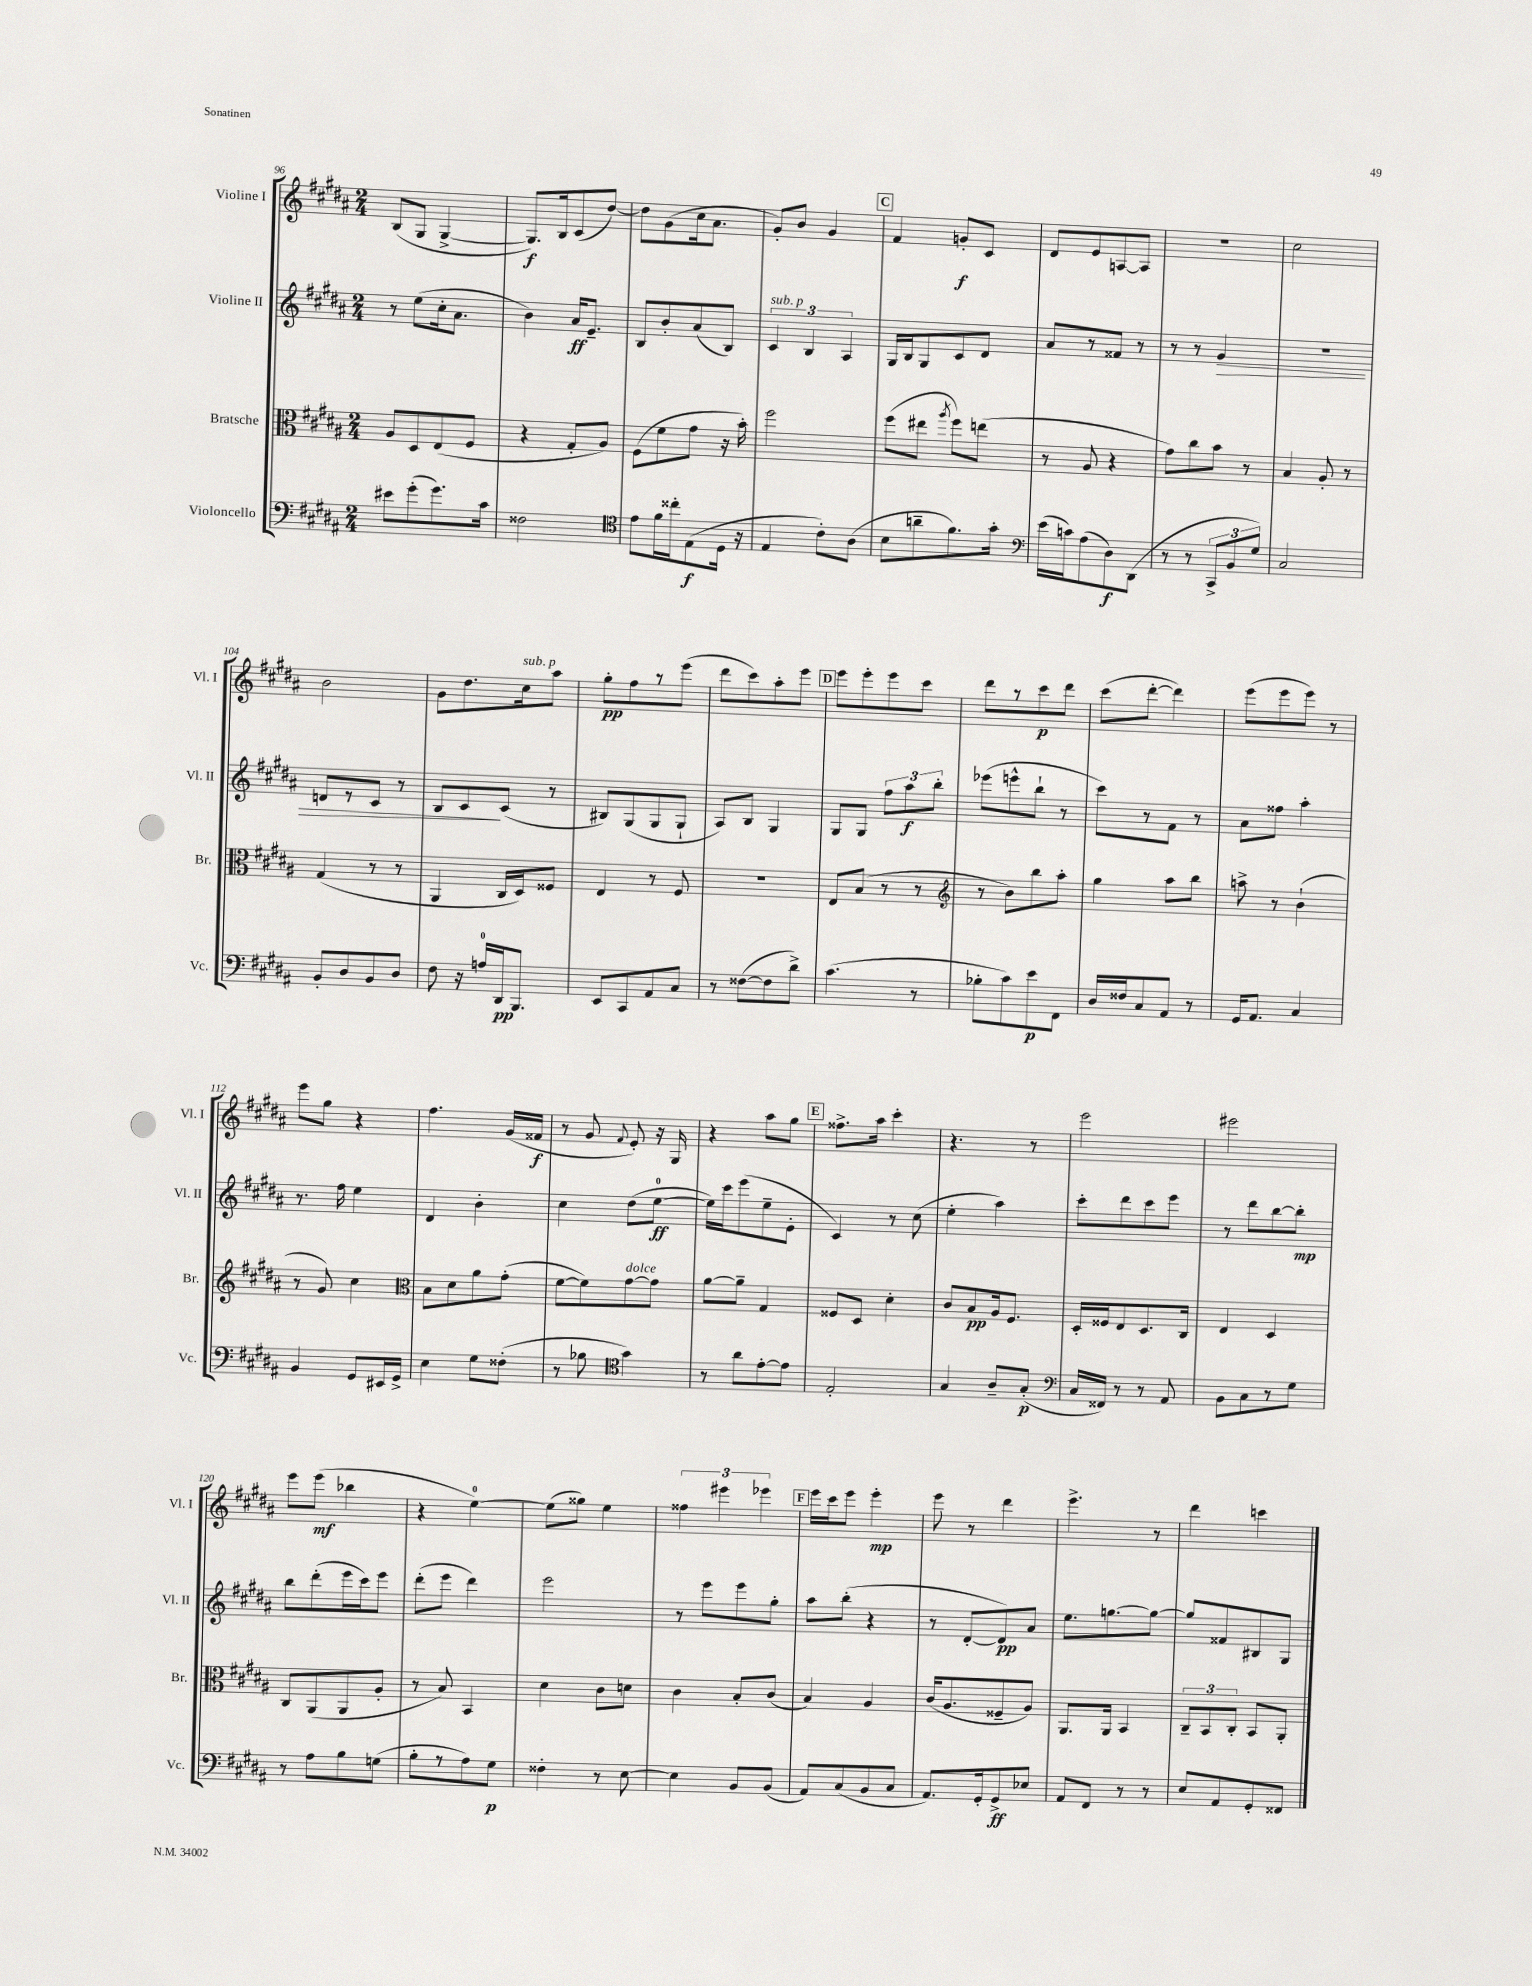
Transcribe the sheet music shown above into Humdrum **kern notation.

**kern	**dynam	**kern	**dynam	**kern	**dynam	**kern	**dynam
*part4	*part4	*part3	*part3	*part2	*part2	*part1	*part1
*staff4	*staff4	*staff3	*staff3	*staff2	*staff2	*staff1	*staff1
*I"Violoncello	*	*I"Bratsche	*	*I"Violine II	*	*I"Violine I	*
*I'Vc.	*	*I'Br.	*	*I'Vl. II	*	*I'Vl. I	*
*clefF4	*	*clefC3	*	*clefG2	*	*clefG2	*
*k[f#c#g#d#a#]	*	*k[f#c#g#d#a#]	*	*k[f#c#g#d#a#]	*	*k[f#c#g#d#a#]	*
*M2/4	*	*M2/4	*	*M2/4	*	*M2/4	*
=96	=96	=96	=96	=96	=96	=96	=96
8e#X\L	.	8A#/L	.	8r	.	(8B/L	.
(8g#'\	.	8D#/	.	(8ee\L	.	8G#/J	.
8.g#\)	.	(8E/	.	16cc#'\k	.	[4G#^/	.
.	.	.	.	8.a#\J	.	.	.
.	.	8F#/J	.	.	.	.	.
16c#\Jk	.	.	.	.	.	.	.
=97	=97	=97	=97	=97	=97	=97	=97
2F##X\	.	4r	.	4b\)	.	8.G#/L])	f
.	.	.	.	.	.	16B/k	.
.	.	8G#'/L	.	16a#/KL	ff	(8c#/	.
.	.	.	.	8.e~/J	.	.	.
.	.	8A#/J)	.	.	.	[8dd#/J)	.
=98	=98	=98	=98	=98	=98	=98	=98
*clefC4	*	*	*	*	*	*	*
8e\L	.	(8F#\L	.	8B/L	.	8dd#\L]	.
16f#\L	.	8f#\	.	8b'/	.	(8g#\	.
16cc##X'\J	.	.	.	.	.	.	.
(8E\	f	8g#\J	.	(8a#/	.	16cc#\k	.
.	.	.	.	.	.	8.a#\J	.
16D#\Jk	.	16r	.	8B/J)	.	.	.
16r	.	16b'\)	.	.	.	.	.
=99	=99	=99	=99	=99	=99	=99	=99
!	!	!	!	!LO:TX:a:i:t=sub. p	!	!	!
4E/	.	2ff#\	.	6c#/	.	8g#'/L)	.
.	.	.	.	.	.	8b/J	.
.	.	.	.	6B/	.	.	.
8c#'\L)	.	.	.	.	.	4g#/	.
.	.	.	.	6A#/	.	.	.
(8A#\J	.	.	.	.	.	.	.
!!LO:REH:place=s1:t=C
=100	=100	=100	=100	=100	=100	=100	=100
8B\L	.	(8ff#\L	.	16G#/LL	.	4f#/	.
.	.	.	.	16B/J	.	.	.
8an~\	.	8ee#X\J	.	8G#/	.	.	.
.	.	8qaa#/	.	.	.	.	.
8.f#\)	.	8ff#\L)	.	8c#/	.	8gn'/L	f
.	.	(8een\J	.	8d#/J	.	8c#/J	.
16g#'\Jk	.	.	.	.	.	.	.
=101	=101	=101	=101	=101	=101	=101	=101
*clefF4	*	*	*	*	*	*	*
(16e\LL	.	8r	.	8a#/L	.	8d#/L	.
16cn\J)	.	.	.	.	.	.	.
(8A#\	.	8A#/	.	8r	.	8e/	.
8D#\)	f	4r	.	8f##X/J	.	[8An/	.
(8DD#\J	.	.	.	8r	.	8A/J]	.
=102	=102	=102	=102	=102	=102	=102	=102
8r	.	8g#\L)	.	8r	.	2r	.
8r	.	8cc#\	.	8r	.	.	.
!	!	!	!	!	!LO:HP:b	!	!
12CC#^/L	.	8b\J	.	4g#/	>	.	.
12BB/	.	.	.	.	.	.	.
.	.	8r	.	.	.	.	.
12G#/J)	.	.	.	.	.	.	.
=103	=103	=103	=103	=103	=103	=103	=103
2C#/	.	4B/	.	2r	.	2cc#\	.
.	.	8A#'/	.	.	.	.	.
.	.	8r	.	.	.	.	.
!!LO:LB:g=z
=104	=104	=104	=104	=104	=104	=104	=104
8BB'/L	.	(4G#/	.	8dn/L	.	2b\	.
8D#/	.	.	.	8r	.	.	.
8BB/	.	8r	.	8c#/J	.	.	.
8D#/J	.	8r	.	8r	.	.	.
=105	=105	=105	=105	=105	=105	=105	=105
8F#\	.	4AA#/	.	8B/L	.	8g#\L	.
16r	.	.	.	8c#/	.	8.dd#\	.
16An/LL	.	.	.	.	.	.	.
16DD#/J	pp	16C#/LL	.	(8c#/J	]	.	.
!	!	!	!	!	!	!LO:TX:a:i:t=sub. p	!
8.BBB/J	.	16D#/J)	.	.	.	16cc#\k	.
.	.	8F##X/J	.	8r	.	8aa#\J	.
=106	=106	=106	=106	=106	=106	=106	=106
8EE/L	.	4E/	.	8B#X/L)	.	8gg#'\L	pp
8CC#/	.	.	.	(8G#/	.	8ff#\	.
8AA#/	.	8r	.	8G#/	.	8r	.
8C#/J	.	8F#/	.	8G#`/J	.	(8eee\J	.
=107	=107	=107	=107	=107	=107	=107	=107
8r	.	2r	.	8A#/L)	.	8ddd#\L	.
([8F##X\L	.	.	.	8B/J	.	8ccc#\)	.
8F##\]	.	.	.	4G#/	.	8aa#'\	.
8d#^\J)	.	.	.	.	.	8eee\J	.
!!LO:REH:place=s1:t=D
=108	=108	=108	=108	=108	=108	=108	=108
(4.c#\	.	8E/L	.	8G#/L	.	8eee\L	.
.	.	(8B/J	.	8G#/J	.	8eee'\	.
.	.	8r	.	12ff#\L	.	8eee\	.
.	.	.	.	12aa#\	f	.	.
8r	.	8r	.	.	.	8ccc#\J	.
.	.	.	.	12bb'\J	.	.	.
=109	=109	=109	=109	=109	=109	=109	=109
*	*	*clefG2	*	*	*	*	*
8B-X'\L	.	8r	.	(8eee-X\L	.	8ddd#\L	.
8c#\)	.	8b\L)	.	8eeen^^\	.	8r	.
8e\	p	8bb\	.	8bb`\J	.	8ccc#\	p
8FF#\J	.	8aa#'\J	.	8r	.	8ddd#\J	.
=110	=110	=110	=110	=110	=110	=110	=110
16D#/LL	.	4gg#\	.	8ccc#\L)	.	(8ccc#\L	.
16F##X/J	.	.	.	.	.	.	.
8C#/	.	.	.	8r	.	[8ddd#'\J	.
8AA#/J	.	8aa#\L	.	8f#\J	.	4ddd#\])	.
8r	.	8bb\J	.	8r	.	.	.
=111	=111	=111	=111	=111	=111	=111	=111
16GG#/KL	.	8aan^\	.	8a#\L	.	(8eee\L	.
8.AA#/J	.	.	.	.	.	.	.
.	.	8r	.	8ff##X\J	.	8eee\	.
4C#/	.	(4b`\	.	4aa#'\	.	8eee\J)	.
.	.	.	.	.	.	8r	.
!!LO:LB:g=z
=112	=112	=112	=112	=112	=112	=112	=112
4BB/	.	8r	.	8.r	.	8eee\L	.
.	.	8g#/)	.	.	.	8gg#\J	.
.	.	.	.	16ff#\	.	.	.
8GG#/L	.	4cc#\	.	4ee\	.	4r	.
16EE#X/L	.	.	.	.	.	.	.
16GG#^/JJ	.	.	.	.	.	.	.
=113	=113	=113	=113	=113	=113	=113	=113
*	*	*clefC3	*	*	*	*	*
4E\	.	8B\L	.	4d#/	.	4.ff#\	.
.	.	8d#\	.	.	.	.	.
8G#\L	.	8a#\	.	4b'\	.	.	.
(8F##X'\J	.	(8g#'\J	.	.	.	(16g#/LL	.
.	.	.	.	.	.	16f##X/JJ	f
=114	=114	=114	=114	=114	=114	=114	=114
8r	.	[8f#\L	.	4cc#\	.	8r	.
8B-X\	.	8f#\])	.	.	.	8g#/	.
*clefC4	*	*	*	*	*	*	*
.	.	.	.	.	.	8qqf#/	.
!	!	!LO:TX:a:i:t=dolce	!	!	!	!	!
4g#\)	.	[8g#\	.	(8dd#\L	.	8e'/)	.
.	.	8g#\J]	.	[8ee\J	ff	16r	.
.	.	.	.	.	.	16G#/	.
=115	=115	=115	=115	=115	=115	=115	=115
8r	.	[8a#\L	.	16ee\LL])	.	4r	.
.	.	.	.	16ccc#\J	.	.	.
8a#\L	.	8a#~\J]	.	(8eee\	.	.	.
[8e'\	.	4G#/	.	8ee~\	.	8aa#\L	.
8e\J]	.	.	.	8e'\J	.	8gg#\J	.
!!LO:REH:place=s1:t=E
=116	=116	=116	=116	=116	=116	=116	=116
2E'/	.	8F##X/L	.	4c#/)	.	8.ff##X^\L	.
.	.	8D#/J	.	.	.	.	.
.	.	.	.	.	.	16aa#\Jk	.
.	.	4d#'\	.	8r	.	4ccc#'\	.
.	.	.	.	(8cc#\	.	.	.
=117	=117	=117	=117	=117	=117	=117	=117
4G#/	.	8c#/L	.	4ee'\	.	4.r	.
.	.	8B/	pp	.	.	.	.
8A#~/L	.	16A#/k	.	4aa#\)	.	.	.
.	.	8.F#/J	.	.	.	.	.
(8G#'/J	p	.	.	.	.	8r	.
=118	=118	=118	=118	=118	=118	=118	=118
*clefF4	*	*	*	*	*	*	*
16C#/LL	.	16D#'/LL	.	8ccc#'\L	.	2eee\	.
16FF##X/JJ)	.	16F##X/J	.	.	.	.	.
8r	.	8E/	.	8ddd#\	.	.	.
8r	.	8.D#/	.	8ccc#\	.	.	.
8AA#/	.	.	.	8eee\J	.	.	.
.	.	16C#/Jk	.	.	.	.	.
=119	=119	=119	=119	=119	=119	=119	=119
8BB\L	.	4E/	.	8r	.	2eee#X\	.
8C#\	.	.	.	8ddd#\L	.	.	.
8r	.	4D#/	.	[8bb\	.	.	.
8G#\J	.	.	.	8bb'\J]	mp	.	.
!!LO:LB:g=z
=120	=120	=120	=120	=120	=120	=120	=120
8r	.	8C#/L	.	8bb\L	.	8eee\L	.
8A#\L	.	(8AA#/	.	(8ddd#'\	.	(8eee\J	mf
8B\	.	8AA#/	.	16eee\L	.	4bb-X\	.
.	.	.	.	16ccc#\J)	.	.	.
(8Gn\J	.	8A#'/J	.	8eee\J	.	.	.
=121	=121	=121	=121	=121	=121	=121	=121
8B'\L	.	8r	.	(8ddd#'\L	.	4r	.
8r	.	8B/)	.	8eee\J	.	.	.
8A#\)	.	4BB/	.	4ddd#\)	.	[4ee\)	.
8G#\J	p	.	.	.	.	.	.
=122	=122	=122	=122	=122	=122	=122	=122
4F##X'\	.	4d#\	.	2eee\	.	(8ee\L]	.
.	.	.	.	.	.	8gg##X\J)	.
8r	.	8c#\L	.	.	.	4ee\	.
[8E\	.	8dn\J	.	.	.	.	.
=123	=123	=123	=123	=123	=123	=123	=123
4E\]	.	4c#\	.	8r	.	6ff##X\	.
.	.	.	.	8eee\L	.	.	.
.	.	.	.	.	.	6eee#X\	.
8BB/L	.	8B'/L	.	8eee\	.	.	.
.	.	.	.	.	.	6eee-X\	.
(8BB/J	.	(8c#/J	.	8gg#'\J	.	.	.
!!LO:REH:place=s1:t=F
=124	=124	=124	=124	=124	=124	=124	=124
8AA#/L)	.	4B/)	.	8aa#\L	.	16eee\LL	.
.	.	.	.	.	.	16ccc#\J	.
(8C#/	.	.	.	(8bb'\J	.	8eee\J	.
8BB/	.	4A#/	.	4r	.	4eee'\	mp
8C#/J	.	.	.	.	.	.	.
=125	=125	=125	=125	=125	=125	=125	=125
8.AA#/L)	.	(16c#/KL	.	8r	.	8eee\	.
.	.	8.A#/	.	.	.	.	.
.	.	.	.	[8d#'/L	.	8r	.
16GG#'/k	.	.	.	.	.	.	.
8GG#^/	ff	8F##X~/	.	8d#/])	pp	4ddd#\	.
8E-X/J	.	8A#/J)	.	8a#/J	.	.	.
=126	=126	=126	=126	=126	=126	=126	=126
8AA#/L	.	8.AA#/L	.	8.ee\L	.	4.eee^\	.
8FF#/J	.	.	.	.	.	.	.
.	.	16AA#/Jk	.	[8.ggn\	.	.	.
8r	.	4BB/	.	.	.	.	.
8r	.	.	.	8gg\J_	.	8r	.
=127	=127	=127	=127	=127	=127	=127	=127
8E/L	.	12C#~/L	.	8gg/L]	.	4ddd#\	.
.	.	12BB/	.	.	.	.	.
8AA#/	.	.	.	8f##X/	.	.	.
.	.	12C#'/J	.	.	.	.	.
8GG#'/	.	8BB/L	.	8B#X/	.	4cccn\	.
8FF##X/J	.	8AA#'/J	.	8G#/J	.	.	.
==	==	==	==	==	==	==	==
*-	*-	*-	*-	*-	*-	*-	*-
